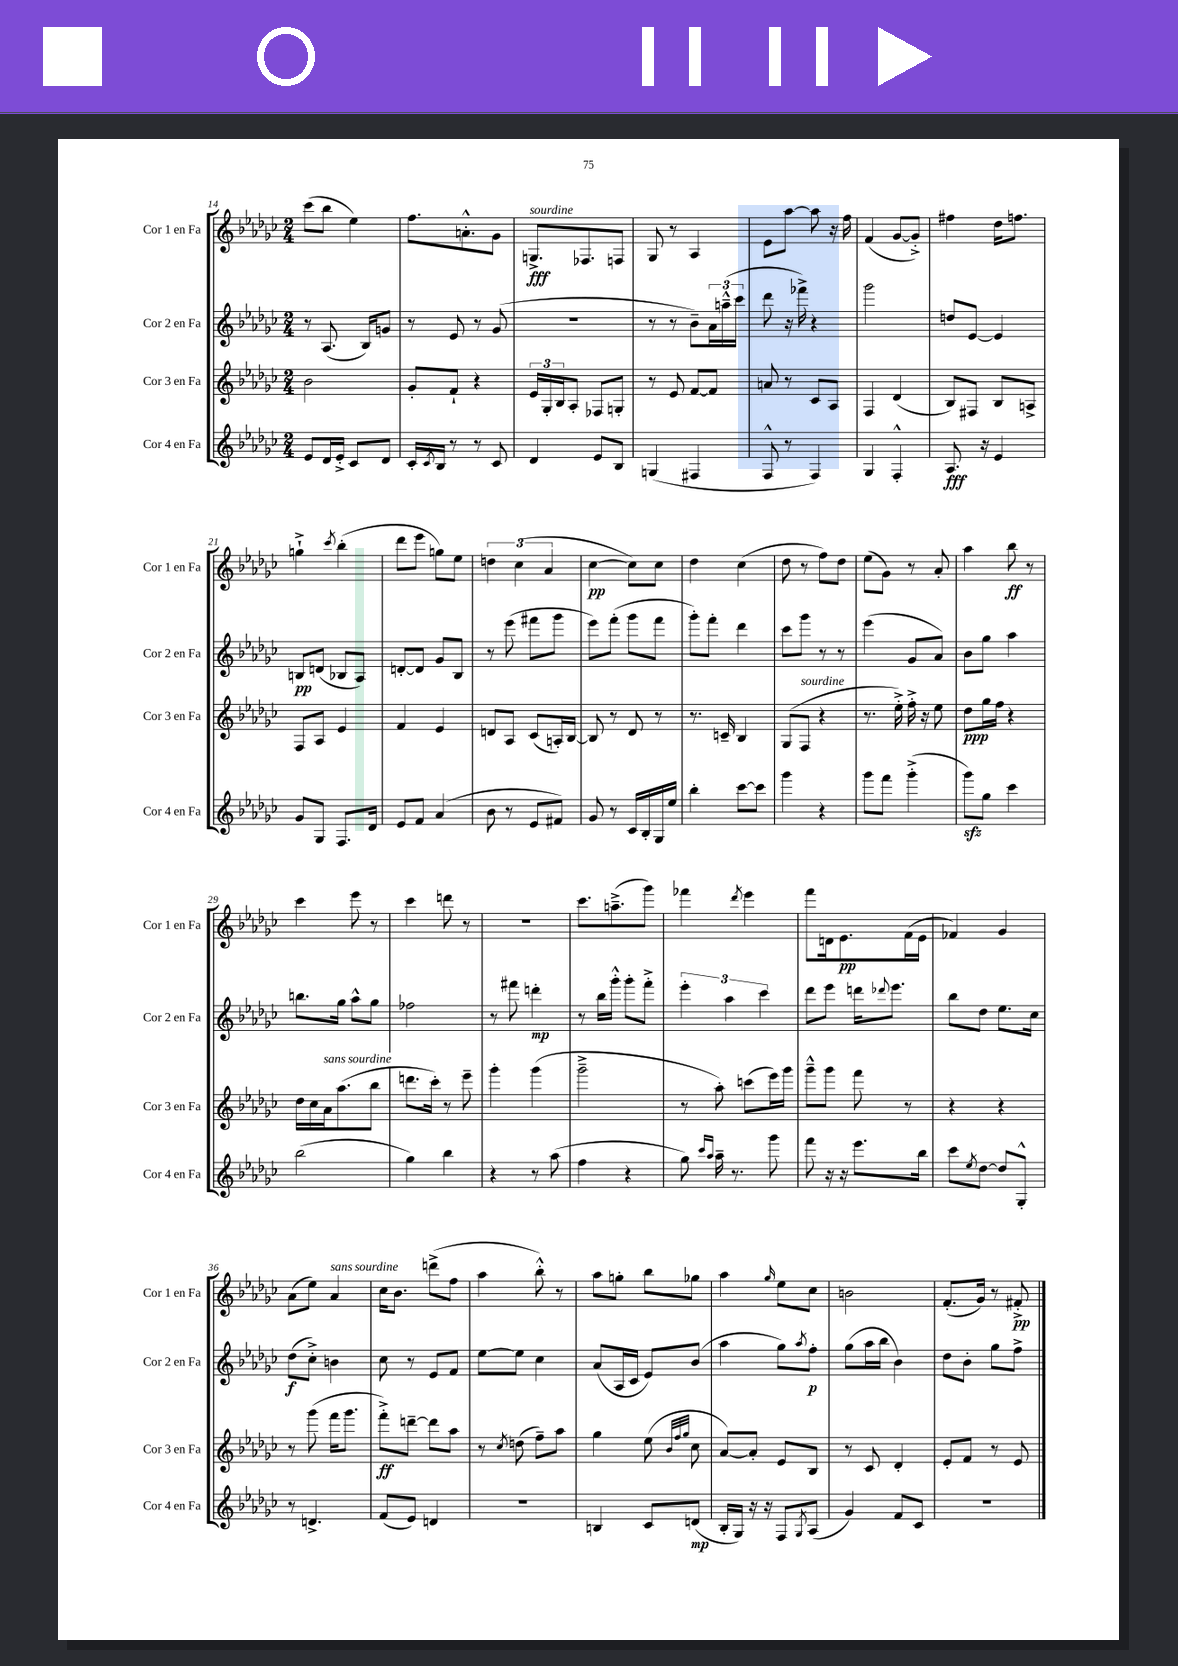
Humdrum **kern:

**kern	**kern	**kern	**kern
*staff4	*staff3	*staff2	*staff1
*clefG2	*clefG2	*clefG2	*clefG2
*k[b-e-a-d-g-c-]	*k[b-e-a-d-g-c-]	*k[b-e-a-d-g-c-]	*k[b-e-a-d-g-c-]
*M2/4	*M2/4	*M2/4	*M2/4
8e-/L	2b-\	8r	(8ccc-\L
16d-/L	.	(8.A-/	8bb-\J
16e-'^/JJ	.	.	.
8c-/L	.	.	4ee-\)
.	.	16B-/LK)	.
8d-/J	.	8g/J	.
=	=	=	=
16c-'/LL	8g-'/L	8r	8.ff\L
8qc-/	.	.	.
16B-/JJ	.	.	.
8r	8f`/J	8e-/	.
.	.	.	8.a'^^\
8r	4r	8r	.
8c-/	.	(8g-/	8g-\J
=	=	=	=
4d-/	24e-/LL	2r	8.G^/L
.	24G-'/	.	.
.	24B-/J	.	.
.	8A-'/J	.	.
.	.	.	8.F-/
8e-/L	8F-/L	.	.
8B-/J	8G'/J	.	8F/J
=	=	=	=
(4G/	8r	8r	8G-/
.	8e-/	8r	8r
4F#/	[8f/L	8b-~\L)	4A-/
.	8f/]J	24a-\L	.
.	.	(24aa~^^\	.
.	.	24ccc-\JJ	.
=	=	=	=
8F^^/	8a/	8ddd-\	8e-\L
8r	8r	16r	[8aa-\J
.	.	16fff-^\)	.
4F/)	8c-/L	4r	8aa-\]
.	8A-/J	.	16r
.	.	.	16ff\
=	=	=	=
4G-/	4F/	2ggg-\	(4f/
4F'^^/	(4d-/	.	[8g-/L
.	.	.	8g-'^/]J)
=	=	=	=
8.A-/	8B-/L)	8dd/L	4ff#\
.	8F#/J	[8e-/J	.
16r	.	.	.
4e-/	8B-/L	4e-/]	16dd-\LK
.	.	.	8.ff\J
.	8A^/J	.	.
=	=	=	=
8g-/L	8F/L	8B/L	4gg`^\
8G-/J	8A-/J	(8d/J	.
.	.	.	8qccc-/
8.F/L	4e-/	8B-/L	(4bb-'\
.	.	8A-/J)	.
16d-/Jk	.	.	.
=	=	=	=
8e-/L	4f/	[8d'/L	8ddd-\L
8f/J	.	8d/]J	8eee-\J
(4a-/	4e-/	8g-/L	8gg\L)
.	.	8B-/J	8ee-\J
=	=	=	=
8b-\	8d/L	8r	6dd\
8r	8A-/J	(8eee-\	.
.	.	.	(6cc-\
8e-/L	(8c-/L	8fff#\L	.
.	.	.	6a-/
8f#/J)	16A'/L)	8ggg-\J	.
.	[16B-/JJ	.	.
=	=	=	=
8g-/	8B-/]	8eee-\L)	[4cc-\
8r	8r	(8fff'\J	.
16c-/LL	8d-/	8ggg-\L	8cc-\]L)
16B-'/	.	.	.
16G-/	8r	8fff\J	8cc-\J
16ee-/JJ	.	.	.
=	=	=	=
4bb-'\	8.r	8ggg-'\L)	4dd-\
.	.	8fff'\J	.
.	16c~/	.	.
[8ccc-\L	4B-/	4ddd-\	(4cc-\
8ccc-\]J	.	.	.
=	=	=	=
4ggg-\	(8G-/L	8ccc-\L	8dd-\
.	8F/J	8ggg-\J	8r
4r	4r	8r	8ff\L)
.	.	8r	8dd-\J
=	=	=	=
8ggg-\L	8.r	(4eee-\	(8ee-\L
8fff\J	.	.	8g-\J)
.	16ee-'^\)	.	.
(4ggg-'^\	16ff'^\	8g-/L	8r
.	16r	.	.
.	8ee-\	8a-/J)	8a-'/
=	=	=	=
8ggg-\L)	8dd-\L	8b-\L	4aa-\
8gg-\J	16gg-\L	8gg-\J	.
.	16ff\JJ	.	.
4ccc-\	4r	4aa-\	8bb-\
.	.	.	8r
=	=	=	=
(2bb-\	16dd-\LL	8.bb\L	4ccc-\
.	16cc-\	.	.
.	16a-\J	.	.
.	(8.aa-\	16gg-\Jk	.
.	.	8aa-^^\L	8eee-\
.	8bb-\J	8gg-\J	8r
=	=	=	=
4gg-\)	8.ddd\L	2ff-\	4ccc-\
.	16ccc-'\Jk)	.	.
4bb-\	8r	.	8ddd\
.	8eee-~\	.	8r
=	=	=	=
4r	4ggg-'\	8r	2r
.	.	8fff#\	.
8r	(4ggg-\	4ddd'\	.
(8aa-\	.	.	.
=	=	=	=
4ff\	2ggg-~^\	8r	8.ccc-\L
.	.	16bb-\LL	.
.	.	16ggg-'^^\JJ	(8.aa~^\
4r	.	8ggg-'\L	.
.	.	8fff'^\J	8ggg-\J)
=	=	=	=
8gg-\)	8r	6eee-'\	4fff-\
16qqccc-/LL	.	.	.
16qqaa-/JJ	.	.	.
16aa-~\	8aa-'\)	.	.
.	.	6aa-\	.
8.r	.	.	.
.	.	.	8qddd-/
.	(8ccc\L	.	4eee-\
.	.	6ccc-\	.
8ggg-\	16eee-\L)	.	.
.	16ggg-\JJ	.	.
=	=	=	=
8fff\	8ggg-~^^\L	8ddd-\L	8fff\L
16r	8ggg-\J	8eee-\J	16d\k
16r	.	.	8.e-\
8.eee-\L	8fff\	16ddd\LK	.
.	.	8qqddd-/	.
.	.	8.eee-\J	.
.	8r	.	(16f\L
16bb-\Jk	.	.	16e-\JJ
=	=	=	=
8ccc-\L	4r	8bb-\L	4f-/)
8qee-/	.	.	.
[8dd-\J	.	8dd-\J	.
8dd-/]L	4r	8.ee-\L	4g-/
8G-'^^/J	.	.	.
.	.	16cc-\Jk	.
=	=	=	=
8r	8r	(8dd-\L	(8a-\L
4.d^/	(8ggg-\	8cc-'^\J)	8ee-\J)
.	16fff\LK	4b\	4a-/
.	8.ggg-\J	.	.
=	=	=	=
(8f/L	8fff'^\L)	8cc-\	16cc-\LK
.	.	.	8.b-\J
8e-/J)	[8ddd~\J	8r	.
4d/	8ddd\]L	8e-/L	(8ddd^\L
.	8aa-\J	8f/J	8ff\J
=	=	=	=
2r	8r	[8ee-\L	4aa-\
.	8qcc-/	.	.
.	(8dd\	8ee-\]J	.
.	8ff~\L)	4cc-\	8bb-'^^\)
.	8aa-\J	.	8r
=	=	=	=
4B/	4gg-\	(8a-/L	8aa-\L
.	.	16A-/L	8gg'\J
.	.	16c-/JJ	.
8c-/L	(8ee-\	8e-/L)	8bb-\L
.	32qqb-/LLL	.	.
.	32qqff/	.	.
.	32qqgg-/JJJ	.	.
(8d/J	8cc-\	(8b-/J	8gg-\J
=	=	=	=
16B-'/LL	[8a-/L)	4aa-\	4aa-\
16G-/JJ)	.	.	.
16r	8a-'/]J	.	.
16r	.	.	.
.	.	.	16qqgg-/
8F/L	8e-/L	8gg-\L)	8ee-\L
8qG-/	.	8qaa-/	.
(8A-/J	8B-/J	8ff'\J	8cc-\J
=	=	=	=
4g-/)	8r	(8gg-\L	2b\
.	8c-/	16aa-\L	.
.	.	16bb-\JJ	.
8f/L	4d-'/	4b-\)	.
8c-/J	.	.	.
=	=	=	=
2r	8e-'/L	8dd-\L	(8.f'/L
.	8f/J	8b-'\J	.
.	.	.	16g-/Jk)
.	8r	8gg-\L	8r
.	8e-/	8ff^\J	8f#'^/
==	==	==	==
*-	*-	*-	*-
